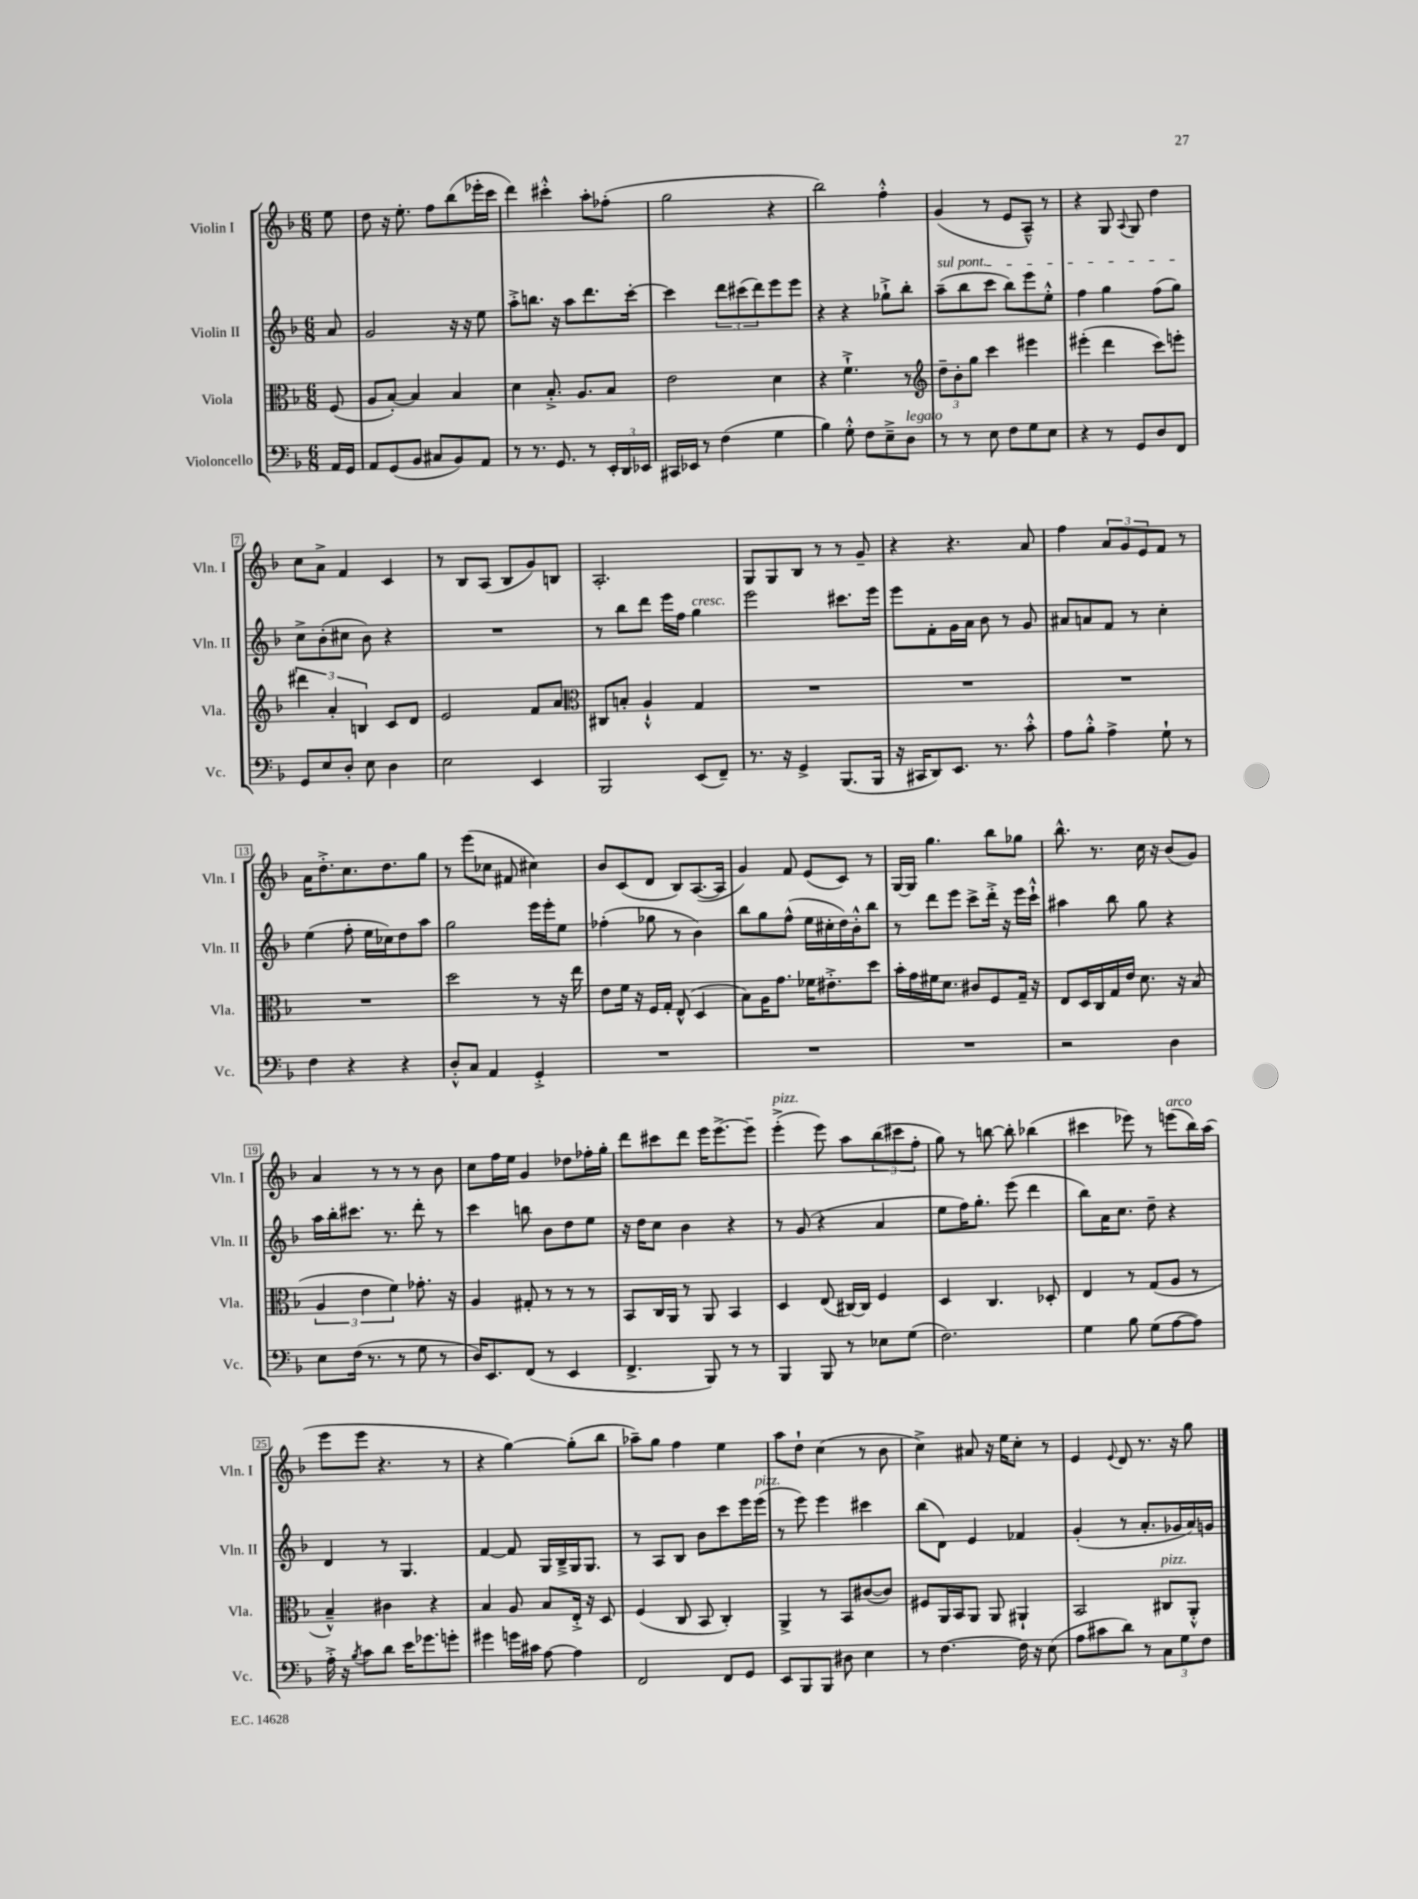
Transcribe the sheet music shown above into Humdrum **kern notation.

**kern	**kern	**kern	**kern
*staff4	*staff3	*staff2	*staff1
*clefF4	*clefC3	*clefG2	*clefG2
*k[b-]	*k[b-]	*k[b-]	*k[b-]
*M6/8	*M6/8	*M6/8	*M6/8
16AA	(8F	8a	8ee
16GG	.	.	.
=	=	=	=
8AA	8A	2g	8dd
(8GG	[8B-')	.	16r
.	.	.	8.ee'
8BB-	4B-]	.	.
8C#	.	.	8ff
8BB-)	4B-	16r	(8bb-
.	.	16r	.
8AA	.	8ee	16eee-'
.	.	.	16ccc
=	=	=	=
8r	4d	8aa'^	4ddd)
8.r	.	8.bb	.
.	8.B-'^	.	4ccc#'^^
8.GG	.	16r	.
.	.	8aa	.
.	8.A	.	.
8r	.	8.ddd	8aa'
24EE'	8B-	.	(8ff-'
24DD	.	.	.
.	.	[16ccc'	.
24EE-	.	.	.
=	=	=	=
16CC#	2e	4ccc]	2gg
16EE-	.	.	.
8r	.	.	.
(4F	.	12ddd	.
.	.	(12ccc#	.
.	.	12ddd)	.
4G	4d	8eee	4r
.	.	8eee	.
=	=	=	=
4B-)	4r	4r	2bb-)
8G'^^	4.f`^	4r	.
8F	.	.	.
8E~^	.	8gg-`^	4ff'^^
8D	8r	8bb-'	.
=	=	=	=
*	*clefG2	*	*
8r	12dd~	(8aa~	(4g
.	12b-'	.	.
8r	.	8bb-	.
.	12gg	.	.
8E	4ccc	8ccc	8r
8F	.	8bb-)	8e
8G	4eee#	8eee	8A~^^)
8E	.	8ee'^^	8r
=	=	=	=
4r	(4eee#'	4ff	4r
8r	4ddd	4gg	8G
.	.	.	8qqA
8GG	.	.	8G
8D	8ccc)	(8ff	4dd
8FF	8eee'	8gg)	.
=	=	=	=
8GG	6ddd#	8cc^	8cc
8E	.	(8b-'	8a^
.	6a'	.	.
8D'	.	8cc#	4f
.	6B	.	.
8E	.	8b-)	.
4D	8c	4r	4c
.	8d	.	.
=	=	=	=
2E	2e	2.r	8r
.	.	.	8B-
.	.	.	(8A
.	.	.	8B-
4EE	8f	.	8g)
.	8a	.	8B
=	=	=	=
*	*clefC3	*	*
2BBB-	8C#	8r	2.A'
.	8B'	8bb-	.
.	4A`^^	8ddd	.
.	.	16eee	.
.	.	16ff	.
(8EE	4G	4gg	.
8FF~)	.	.	.
=	=	=	=
8.r	2.r	2eee	8G
.	.	.	8G
16r	.	.	.
4GG^	.	.	8B-
.	.	.	8r
(8.BBB-	.	8.ccc#	8r
.	.	.	8g~
16BBB-	.	16eee	.
=	=	=	=
16r	2.r	8eee	4r
16CC#	.	.	.
8DD)	.	8f'	.
8.EE	.	16g	4.r
.	.	16a	.
.	.	8b-	.
8.r	.	.	.
.	.	8r	.
8c'^^	.	8g	8a
=	=	=	=
8A	2.r	8a#	4ff
8B-'^^	.	8a	.
4A^	.	8f	12a
.	.	.	12g
.	.	8r	.
.	.	.	12e
8G`	.	4cc'	8f
8r	.	.	8r
=	=	=	=
4F	2.r	(4ee	16a
.	.	.	8.dd'^
4r	.	8ff'	8.cc
.	.	16ee	.
.	.	16cc-)	8.dd
4r	.	8dd	.
.	.	8aa	8gg
=	=	=	=
8D'^^	2dd	2gg	8r
8C	.	.	(8eee
4AA	.	.	8cc-
.	.	.	8f#
4GG'^	8r	16eee	4cc#)
.	.	16eee'	.
.	16r	8ee	.
.	16ee	.	.
=	=	=	=
2.r	8e	(4ff-'	8b-
.	16f	.	(8c
.	16r	.	.
.	16F	8gg-	8d
.	16G'	.	.
.	(8E^^	8r	8B-)
.	4D	4b-)	([8.A
.	.	.	16A]
=	=	=	=
2.r	8B-)	8bb-	4g)
.	16A	8gg	.
.	8.g	.	.
.	.	(8ff^^	8f
.	16f-	16ee	(8e
.	8.e#'^	16cc#'	.
.	.	16dd)	8c)
.	.	16b-'^^	.
.	8dd	8bb-	8r
=	=	=	=
2.r	16b-'	8r	[16G
.	16g	.	16G]
.	16f#	8ddd	4.gg
.	8.d	.	.
.	.	8eee	.
.	8c#	8ccc^	.
.	8F	16ddd'^	8bb-
.	.	16r	.
.	16G~	16eee	8gg-
.	16r	16ccc`^^	.
=	=	=	=
2r	8E	4aa#	8.bb-^^
.	16D	.	.
.	16C	.	8.r
.	16G	8bb-	.
.	16e	.	.
.	8.d	8gg	16cc
.	.	.	16r
4D	.	4r	(8b-
.	16r	.	.
.	(8B-	.	8g)
=	=	=	=
8E	6A	16aa	4a
.	.	16bb-'	.
(16F	.	8.ccc#	.
.	6e	.	.
8.r	.	.	.
.	.	.	8r
.	.	8.r	.
.	6f)	.	.
8r	.	.	8r
8G	8.g-'	8ddd'	8r
8r	.	8r	8b-
.	16r	.	.
=	=	=	=
16D)	4A	4ccc	8cc
8.EE	.	.	.
.	.	.	16ff
.	.	.	16ee
(8FF	8G#'	8bb	4g
8r	8r	8b-	.
4EE	8r	8dd	8dd-
.	8r	8ee	16ff-'
.	.	.	16gg'
=	=	=	=
4.FF^	8BB-	16r	8ddd
.	.	16dd	.
.	16C	8cc	8ccc#
.	16AA	.	.
.	8r	4b-	8ddd
8BBB-)	8AA	.	16eee
.	.	.	[8.eee^
8r	4BB-	4r	.
8r	.	.	8eee~]
=	=	=	=
4BBB-	4D	8r	(4eee'^
.	.	(8g	.
8BBB-	(8E	4r	8eee)
8r	[16C#)	.	8aa
.	16C#]	.	.
8E-	4F	4a	(12bb-
.	.	.	12ccc#
(8G	.	.	.
.	.	.	12ff'
=	=	=	=
2.F)	4D	8ee	8gg)
.	.	16ff)	8r
.	.	8.gg'	.
.	4.C	.	[8bb
.	.	(8eee	8bb']
.	.	4ddd	(4bb-
.	8D-'	.	.
=	=	=	=
4G	4E	8bb-)	4ccc#
.	.	16a	.
.	.	8.cc	.
8B-	8r	.	8eee-)
(8G	(8G	8dd~	8r
[8A	8A	4r	(8eee
8A])	8r	.	16bb-)
.	.	.	(16aa
=	=	=	=
16A'^	4B-~^^)	4d	8eee
16r	.	.	.
8qB-	.	.	.
8c	.	.	8eee
8d	4c#	8r	4.r
16e	.	4.G	.
8.g-	.	.	.
.	4r	.	.
8g'	.	.	8r
=	=	=	=
4g#	4B-	[4f	4r
16g	8A	8f]	[4gg)
16c#	.	.	.
[8A	8B-	16G	.
.	.	16B-~^	.
4A]	16E'^	16G	(8gg']
.	16r	8.G	.
.	8D	.	8bb-
=	=	=	=
2FF	(4F	8r	8aa-~)
.	.	8A	8gg
.	8C	8B-	4ff
.	8BB-	8b-	.
8FF	4C')	8ccc	4ee
8GG	.	16eee	.
.	.	(16eee	.
=	=	=	=
8EE	4AA^	8r	8aa
8BBB-	.	8eee)	8dd`
8BBB-	8r	4eee	(4cc
8D#	8BB-	.	.
4E	([8c#	4ccc#	8r
.	8c#])	.	8b-
=	=	=	=
8r	8F#	(8bb-	4cc^)
[4.F	16AA	8d)	.
.	16BB-	.	.
.	8AA	4e	8a#
.	8AA	.	16r
.	.	.	16ee
16F]	4AA#`	4f-	8cc'
16r	.	.	.
(8E	.	.	8r
=	=	=	=
8A	2BB-	(4g'	4e
8c#	.	.	.
.	.	.	8qqe
8d)	.	8r	8d
8r	.	8.a'	8.r
12C	8C#	.	.
.	.	16g-	16r
12G	.	.	.
.	8AA'^^	16a)	8gg
12F	.	.	.
.	.	16g	.
==	==	==	==
*-	*-	*-	*-
